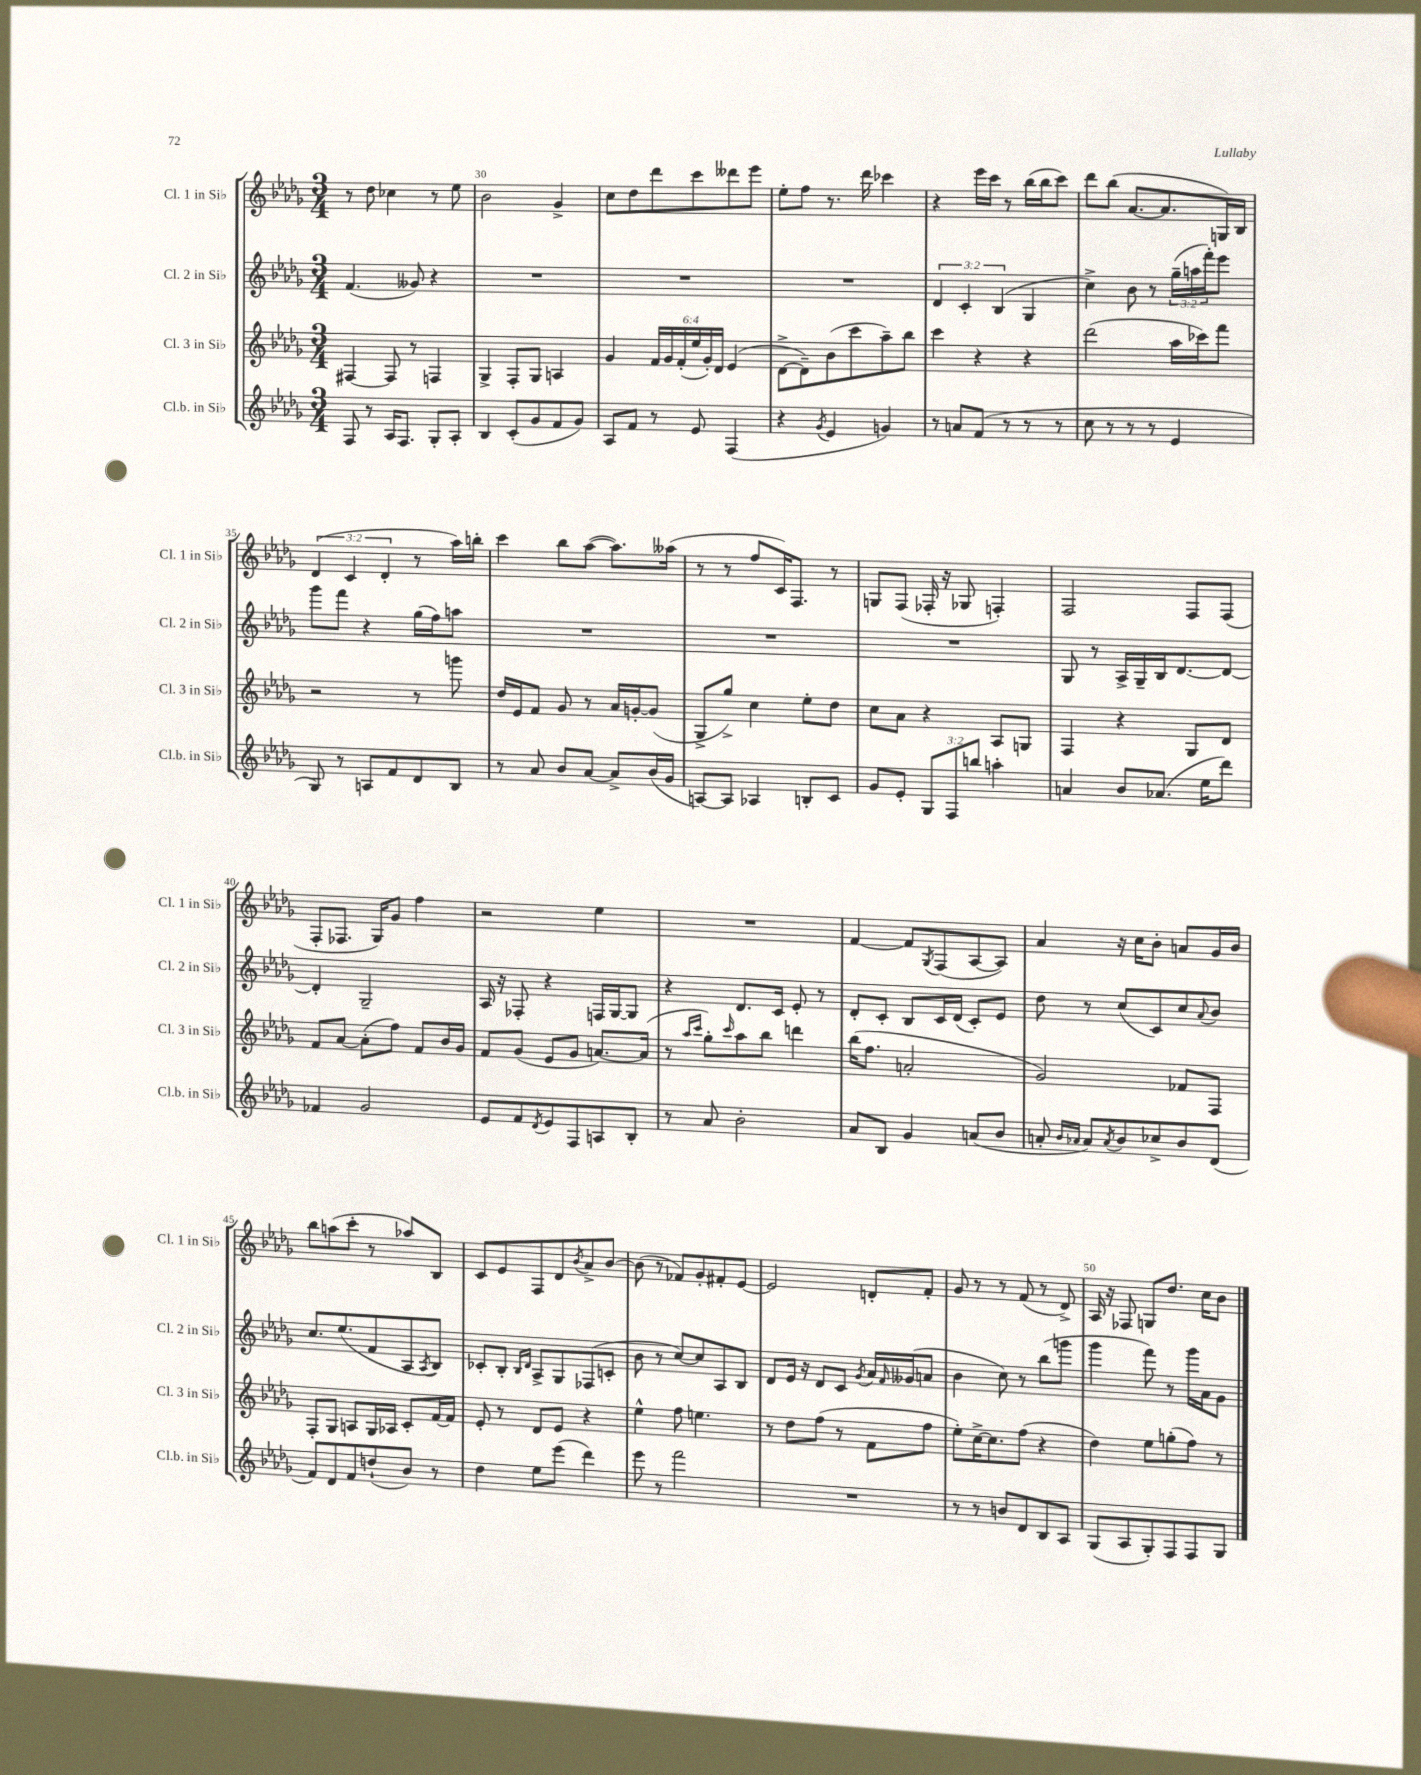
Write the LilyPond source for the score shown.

<<
\new StaffGroup <<
\new Staff = "s0" \with { instrumentName = "Cl. 1 in Sib" shortInstrumentName = "Cl. 1 in Sib" } {
    \clef treble \key des \major \numericTimeSignature \time 3/4 \override Staff.TupletNumber.text = #tuplet-number::calc-fraction-text
    r8 des''8 ces''4 r8 ees''8 |
    bes'2 ges'4-> |
    c''8 des''8 des'''8 c'''8 deses'''8 ees'''8 |
    ees''8-. f''8 r8. des'''16 ces'''4 |
    r4 ees'''16 c'''16 r8 bes''16( bes''16 c'''8) |
    des'''8 bes''8( aes'8.~ aes'8. g16) bes16 |
    \tuplet 3/2 { des'4( c'4 des'4-. } r8 aes''16) b''16-. |
    c'''4 bes''8 aes''8~( aes''8.) aeses''16( |
    r8 r8 f''8 c'16) f8. r8 |
    g8 f8( fes16-. r16 ges8 f4-.) |
    f2 f8 f8( |
    f8-. fes8. ges16) ges'8 f''4 |
    r2 ees''4 |
    R2. |
    f'4~ f'8 \acciaccatura { ges8 } f8( aes8~ aes8) |
    aes'4 r16 c''16 bes'8-. a'8 ges'16 bes'16 |
    bes''8 a''8( c'''8-. r8 aes''8) bes8 |
    c'8 ees'8 f8 des'8 \acciaccatura { bes'8 } aes'8-> bes'8~ |
    bes'8( r8 fes'8) ges'8-. fis'8-. ees'8~ |
    ees'2 d'8-. f'8-. |
    ges'8 r8 r8 f'8( r8 des'8->) |
    aes16 r16 fes8 g8 des''8. c''16 bes'8 \bar "|." |
}
\new Staff = "s1" \with { instrumentName = "Cl. 2 in Sib" shortInstrumentName = "Cl. 2 in Sib" } {
    \clef treble \key des \major \numericTimeSignature \time 3/4 \override Staff.TupletNumber.text = #tuplet-number::calc-fraction-text
    f'4.( geses'8) r4 |
    R2. |
    R2. |
    R2. |
    \tuplet 3/2 { des'4 c'4-. bes4( } ges4 |
    c''4->) bes'8 r8 \tuplet 3/2 { ges''16--( a''16 f'''16-.) } ees'''8 |
    ges'''8 f'''8 r4 ges''16( f''16) a''8 |
    R2. |
    R2. |
    R2. |
    ges8 r8 aes16-> ges16-- bes16 des'8.~ des'8~ |
    des'4-. ges2-- |
    aes16 r16 fes8-. r4 f16 ges16~ ges8 |
    r4 des'8. c'16 ees'8-. r8 |
    des'8-. c'8-. bes8 c'16 des'16( c'8-.) ees'8 |
    des''8 r8 c''8( c'8) c''8 \appoggiatura { aes'8 } bes'8 |
    c''8. ees''8.( f'8 aes8 \acciaccatura { aes8 } bes8) |
    ces'8-. bes8-. \grace { bes16 des'16 } aes8-> ges8 fes8( c'8-. |
    bes'8 r8 c''8~) c''8 aes8 bes8 |
    des'8 ees'16 r16 des'8 c'8 \acciaccatura { ges'8 } aes'16 \grace { f'16 } geses'16( a'8 |
    bes'4 c''8) r8 bes''8( g'''8 |
    ges'''4 f'''8) r8 ges'''16 aes'16 ges'8 \bar "|." |
}
\new Staff = "s2" \with { instrumentName = "Cl. 3 in Sib" shortInstrumentName = "Cl. 3 in Sib" } {
    \clef treble \key des \major \numericTimeSignature \time 3/4 \override Staff.TupletNumber.text = #tuplet-number::calc-fraction-text
    fis4~ fis8 r8 f4 |
    ges4-> f8-. ges8 a4 |
    ges'4 \tuplet 6/4 { f'16 ges'16 f'16-.( ees''16 ges'16-.) des'16 } ees'4( |
    des'8~-> des'8--) bes'8( c'''8 aes''8--) bes''8 |
    c'''4 r4 r4 |
    des'''2( aes''16 ces'''16) f'''8 |
    r2 r8 g'''8 |
    des''16 ees'16 f'8 ges'8 r8 aes'16 g'16~-. g'8( |
    ges8-> ges''8->) c''4 ees''8-. des''8 |
    c''8 aes'8 r4 aes8 g8 |
    f4 r4 ges8 des'8 |
    f'8 aes'8~ aes'8-.( f''8) f'8 bes'16 ges'16 |
    f'8 ges'8( ees'8 ges'8 a'8.~) a'16( |
    r8 \grace { aes''16 c'''16 } ges''8-.) \grace { c'''16 } aes''8 bes''8 d'''4 |
    bes''16( f''8. a'2-. |
    ges'2) fes'8 f8 |
    f8-. ges8 a8 ges16 aes16 c'8-. f'16~ f'16 |
    ees'8-. r8 des'8 ees'8 r4 |
    ees''4-^ f''8 e''4. |
    r8 des''8 f''8( r8 f'8 f''8 |
    ees''8-.) c''16~-> c''8. f''8( r4 |
    des''4) ees''8 g''8-.( f''8) r8 \bar "|." |
}
\new Staff = "s3" \with { instrumentName = "Cl.b. in Sib" shortInstrumentName = "Cl.b. in Sib" } {
    \clef treble \key des \major \numericTimeSignature \time 3/4 \override Staff.TupletNumber.text = #tuplet-number::calc-fraction-text
    f8 r8 aes16 f8. ges8-. aes8-. |
    bes4 c'8-.( ges'8 f'8 ges'8) |
    aes8 f'8 r8 ees'8 f4( |
    r4 \acciaccatura { ges'8 } ees'4 g'4) |
    r8 a'8 f'8( r8 r8 r8 |
    c''8 r8 r8 r8 ees'4 |
    ges8) r8 a8 f'8 des'8 bes8 |
    r8 aes'8 bes'8 aes'8~ aes'8-> bes'16( ges'16 |
    a8~) a8 aes4 b8-. c'8 |
    ges'8 ees'8-. \tuplet 3/2 { ges8 f8 b''8 } a''4-. |
    a'4 bes'8 aes'8.( ees''16 des'''8) |
    fes'4 ges'2 |
    ees'8 f'8 \acciaccatura { des'8 } ees'8 f8 a8 bes8-. |
    r8 aes'8 bes'2-. |
    aes'8 bes8 ges'4 a'8( bes'8 |
    a'8-. \grace { bes'16 aes'16 } aes'8) \acciaccatura { aes'8 } bes'8 ces''8-> bes'8 des'8( |
    f'8) des'8 f'8 d''8-!( bes'8) r8 |
    des''4 ees''8 ees'''8( des'''4) |
    ees'''8 r8 f'''2 |
    R2. |
    r8 r8 b'8 des'8 bes8 aes8 |
    ges8( aes8 ges8-.) f8 f8 ges8 \bar "|." |
}
>>
>>
\layout { \context { \Score currentBarNumber = #29 \override BarNumber.break-visibility = ##(#f #t #t) barNumberVisibility = #(every-nth-bar-number-visible 5) } }
